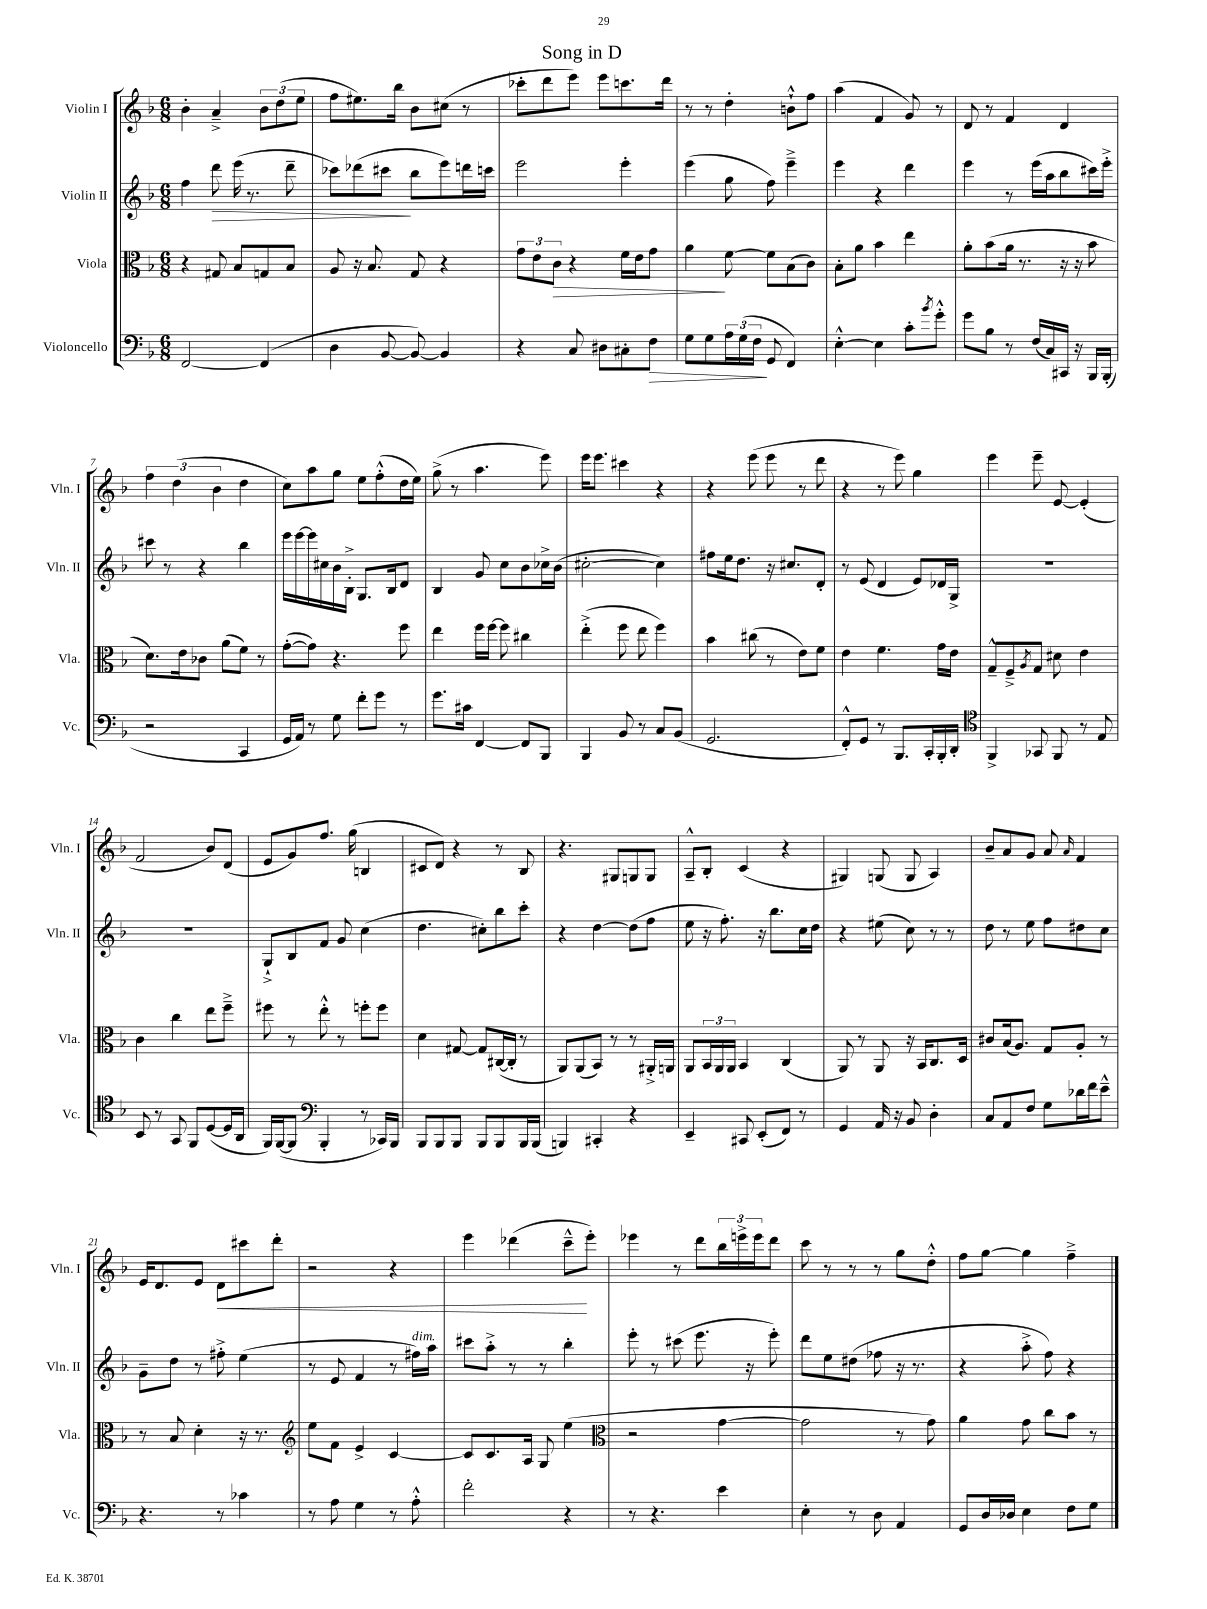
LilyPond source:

\header { title = "Song in D" }
<<
\new StaffGroup <<
\new Staff = "s0" \with { instrumentName = "Violin I" shortInstrumentName = "Vln. I" } {
    \clef treble \key f \major \numericTimeSignature \time 6/8
    bes'4-. a'4---> \tuplet 3/2 { bes'8 d''8( e''8 } |
    f''8 eis''8.) bes''16 bes'8 cis''8( r8 |
    ces'''8-. d'''8 e'''8) e'''8 c'''8. d'''16 |
    r8 r8 d''4-. b'8-!-^ f''8 |
    a''4( f'4 g'8) r8 |
    d'8 r8 f'4 d'4 |
    \tuplet 3/2 { f''4 d''4( bes'4 } d''4 |
    c''8) a''8 g''8 e''8 f''8-.-^( d''16 e''16) |
    g''8->( r8 a''4. e'''8) |
    e'''16 e'''8. cis'''4 r4 |
    r4 e'''8( e'''8 r8 d'''8 |
    r4 r8 e'''8) g''4 |
    e'''4 e'''8-- e'8~ e'4-.( |
    f'2 bes'8) d'8( |
    e'8 g'8) f''8. g''16( b4 |
    cis'8 d'8) r4 r8 bes8 |
    r4. gis8 g8 g8 |
    a8---^ bes8-. c'4( r4 |
    gis4) g8( g8 a4) |
    bes'8-- a'8 g'8 a'8 \grace { a'16 } f'4 |
    e'16 d'8. e'8 d'8\< cis'''8 d'''8-. |
    r2 r4 |
    e'''4 des'''4( c'''8---^\! e'''8-.) |
    ees'''4 r8 d'''8 \tuplet 3/2 { bes''16 e'''16-> e'''16 } d'''8 |
    c'''8 r8 r8 r8 g''8 d''8-.-^ |
    f''8 g''8~ g''4 f''4---> \bar "|." |
}
\new Staff = "s1" \with { instrumentName = "Violin II" shortInstrumentName = "Vln. II" } {
    \clef treble \key f \major \numericTimeSignature \time 6/8
    f''4 d'''8\> e'''16( r8. d'''8-- |
    ces'''8) des'''8( cis'''8\! bes''8 e'''8) d'''16 c'''16 |
    e'''2 e'''4-. |
    e'''4( g''8 f''8) e'''4---> |
    e'''4 r4 d'''4 |
    e'''4 r8 e'''16( a''16 bes''8 cis'''16) e'''16-.-> |
    cis'''8 r8 r4 bes''4 |
    e'''16 e'''16~ e'''16 cis''16 bes'16 bes16-.-> g8. bes16 d'8 |
    bes4 g'8 c''8 bes'8 ces''16-> bes'16( |
    cis''2~-. cis''4) |
    fis''8 e''16 d''8. r16 cis''8. d'8-. |
    r8 e'8( d'4 e'8) des'16 g16-> |
    R2. |
    R2. |
    g8-!-> bes8 f'8 g'8 c''4( |
    d''4. cis''8-.) bes''8 c'''8-. |
    r4 d''4~ d''8( f''8 |
    e''8 r16 f''8.-.) r16 bes''8. c''16 d''16 |
    r4 eis''8( c''8) r8 r8 |
    d''8 r8 e''8 f''8 dis''8 c''8 |
    g'8-- d''8 r8 fis''8-.-> e''4( |
    r8 e'8 f'4 r8 fis''16^\markup { \italic "dim." }) a''16 |
    cis'''8 a''8-.-> r8 r8 bes''4-. |
    e'''8-. r8 cis'''8( e'''8. r16 e'''8-.) |
    d'''8 e''8 dis''8( fes''8 r16 r8. |
    r4 a''8-.-> f''8) r4 \bar "|." |
}
\new Staff = "s2" \with { instrumentName = "Viola" shortInstrumentName = "Vla." } {
    \clef alto \key f \major \numericTimeSignature \time 6/8
    r4 gis8 bes8 g8 bes8 |
    a8 r16 bes8. g8 r4 |
    \tuplet 3/2 { g'8 e'8 c'8\> } r4 f'16 e'16 g'8 |
    a'4\! f'8~ f'8 bes8( c'8) |
    bes8-. a'8 bes'4 e''4 |
    a'8-. bes'8( a'16 r8. r16 r16 bes'8 |
    d'8.) e'16 ces'8 a'8( f'8) r8 |
    g'8~-.( g'8) r4. f''8 |
    e''4 f''16 f''16~ f''8 cis''4 |
    e''4-.->( f''8 e''8 f''4) |
    bes'4 cis''8( r8 e'8) f'8 |
    e'4 f'4. g'16 e'16 |
    g8---^ f8---> \acciaccatura { a8 } g8 dis'8 e'4 |
    c'4 c''4 e''8 f''8---> |
    fis''8 r8 e''8-.-^ r8 f''8-. f''8 |
    d'4 gis8~ gis8 cis16~( cis16-. r8 |
    a,8) a,8( bes,8) r8 r8 ais,16-.-> a,16 |
    a,8 \tuplet 3/2 { bes,16 a,16 a,16 } bes,4 c4( |
    a,8) r8 a,8 r16 bes,16 c8. d16 |
    cis'8 bes16( a8.) g8 a8-. r8 |
    r8 bes8 d'4-. r16 r8. |
    \clef treble e''8 f'8 e'4-> c'4~ |
    c'8 c'8. a16 g8 e''4( |
    \clef alto r2 g'4~ |
    g'2 r8 g'8) |
    a'4 g'8 c''8 bes'8 r8 \bar "|." |
}
\new Staff = "s3" \with { instrumentName = "Violoncello" shortInstrumentName = "Vc." } {
    \clef bass \key f \major \numericTimeSignature \time 6/8
    f,2~ f,4( |
    d4 bes,8~ bes,8~) bes,4 |
    r4 c8 dis8 cis8-. f8\> |
    g8 g8 \tuplet 3/2 { a16 g16( f16\! } g,8 f,4) |
    e4~-.-^ e4 c'8-. \acciaccatura { bes'8 } g'8-.-^ |
    g'8 bes8 r8 f16( c16) cis,16 r16 bes,,16 bes,,16-.( |
    r2 c,4 |
    g,16 a,16) r8 g8 f'8-. g'8 r8 |
    g'8. cis'16 f,4~ f,8 bes,,8 |
    bes,,4 bes,8 r8 c8 bes,8( |
    g,2. |
    f,8-.-^) g,8 r8 bes,,8. c,16-. bes,,16-. d,16-. |
    \clef tenor f,4-> ges,8 f,8 r8 e8 |
    bes,8 r8 g,8 f,8 d8~( d16 a,16 |
    f,16) f,16~( f,8 \clef bass bes,,4-. r8 ces,16) bes,,16 |
    bes,,8 bes,,8 bes,,8 bes,,8 bes,,8 bes,,16 bes,,16( |
    b,,4) cis,4-. r4 |
    e,4-- cis,8 e,8-.( f,8) r8 |
    g,4 a,16 r16 bes,8 d4-. |
    c8 a,8 f8 g8 des'16 f'16 e'8---^ |
    r4. r8 ces'4 |
    r8 a8 g4 r8 a8-.-^ |
    f'2-. r4 |
    r8 r4. e'4 |
    e4-. r8 d8 a,4 |
    g,8 d16 des16 e4 f8 g8 \bar "|." |
}
>>
>>
